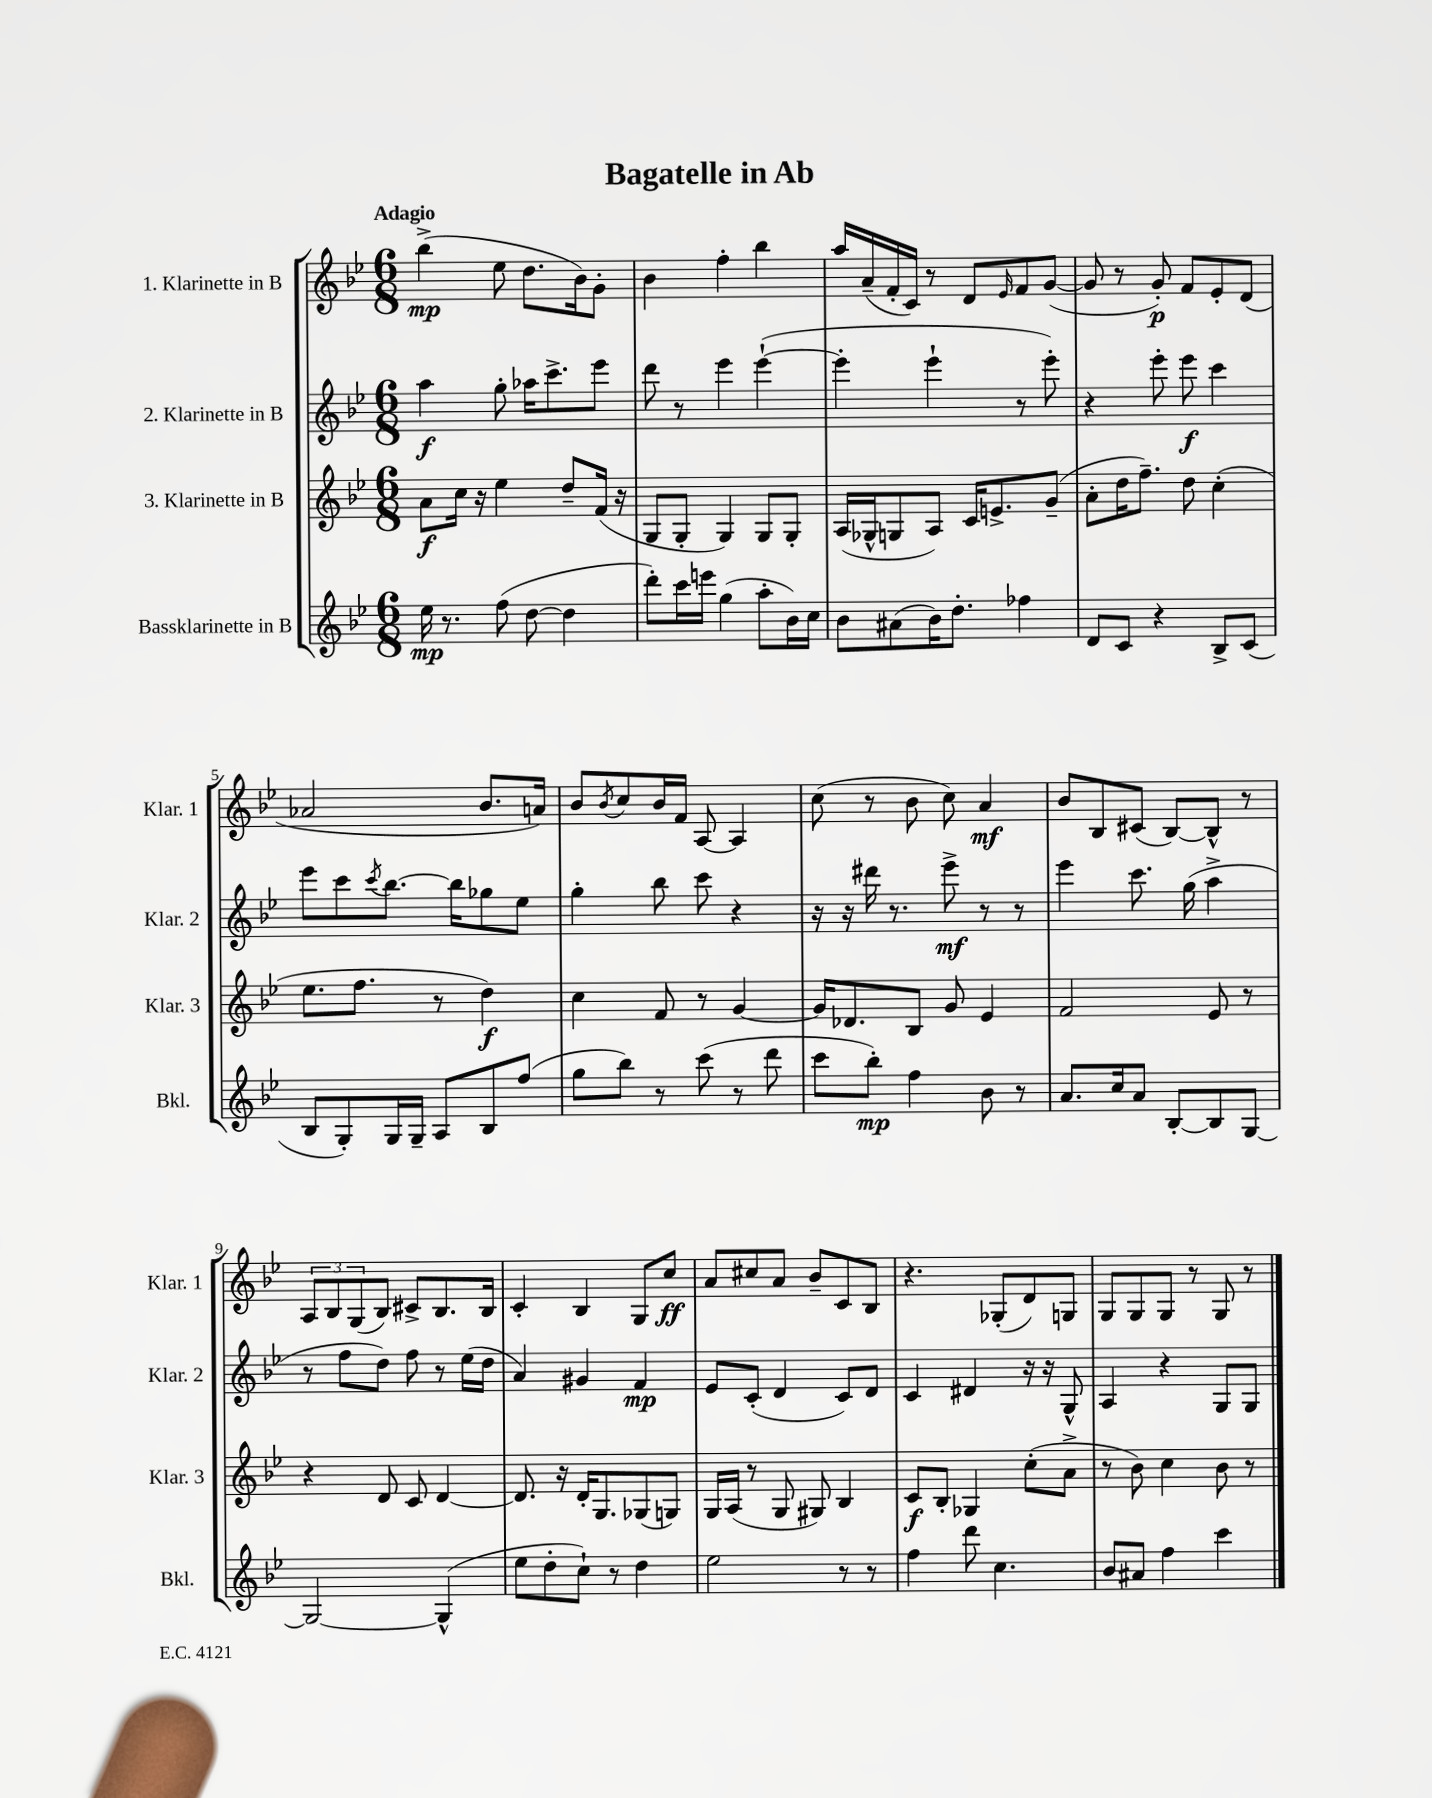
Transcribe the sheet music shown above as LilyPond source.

\header { title = "Bagatelle in Ab" }
<<
\new StaffGroup <<
\new Staff = "s0" \with { instrumentName = "1. Klarinette in B" shortInstrumentName = "Klar. 1" } {
    \clef treble \key bes \major \numericTimeSignature \time 6/8 \tempo "Adagio"
    bes''4->\mp( ees''8 d''8. bes'16) g'8-. |
    bes'4 f''4-. bes''4 |
    a''16 a'16--( f'16-. c'16) r8 d'8 \grace { ees'16 } f'8 g'8~( |
    g'8 r8 g'8-.\p) f'8 ees'8-. d'8( |
    aes'2 bes'8. a'16) |
    bes'8 \acciaccatura { bes'8 } c''8 bes'16 f'16 a8~ a4 |
    c''8( r8 bes'8 c''8) a'4\mf |
    bes'8 bes8 cis'8( bes8~) bes8-^ r8 |
    \tuplet 3/2 { a8 bes8 g8( } bes8) cis'8-> bes8. bes16 |
    c'4-. bes4 g8 c''8\ff |
    a'8 cis''8 a'8 bes'8-- c'8 bes8 |
    r4. ges8-.( d'8) g8 |
    g8 g8 g8 r8 g8 r8 \bar "|." |
}
\new Staff = "s1" \with { instrumentName = "2. Klarinette in B" shortInstrumentName = "Klar. 2" } {
    \clef treble \key bes \major \numericTimeSignature \time 6/8
    a''4\f g''8-. aes''16 c'''8.-> ees'''8 |
    d'''8 r8 ees'''4 ees'''4~-!( |
    ees'''4-. ees'''4-! r8 ees'''8-.) |
    r4 ees'''8-. ees'''8\f c'''4 |
    ees'''8 c'''8 \acciaccatura { c'''8 } bes''8.~ bes''16 ges''8 ees''8 |
    g''4-. bes''8 c'''8 r4 |
    r16 r16 dis'''16 r8. ees'''8->\mf r8 r8 |
    ees'''4 c'''8. g''16( a''4-> |
    r8 f''8 d''8) f''8 r8 ees''16( d''16 |
    a'4) gis'4 f'4\mp |
    ees'8 c'8-.( d'4 c'8) d'8 |
    c'4 dis'4 r16 r16 g8-^ |
    a4 r4 g8 g8 \bar "|." |
}
\new Staff = "s2" \with { instrumentName = "3. Klarinette in B" shortInstrumentName = "Klar. 3" } {
    \clef treble \key bes \major \numericTimeSignature \time 6/8
    a'8\f c''16 r16 ees''4 d''8-- f'16( r16 |
    g8 g8-. g4) g8 g8-. |
    a16( ges16-^ g8 a8) c'16 e'8.-> g'8--( |
    a'8-. d''16 f''8.--) d''8 c''4-.( |
    ees''8. f''8. r8 d''4\f) |
    c''4 f'8 r8 g'4~ |
    g'16 des'8. bes8 g'8 ees'4 |
    f'2 ees'8 r8 |
    r4 d'8 c'8 d'4~ |
    d'8. r16 d'16-. g8. ges8( g8) |
    g16 a16( r8 g8 gis8) bes4 |
    c'8\f bes8-. ges4 c''8-.( a'8-> |
    r8 bes'8) c''4 bes'8 r8 \bar "|." |
}
\new Staff = "s3" \with { instrumentName = "Bassklarinette in B" shortInstrumentName = "Bkl." } {
    \clef treble \key bes \major \numericTimeSignature \time 6/8
    ees''16\mp r8. f''8( d''8~ d''4 |
    d'''8-.) c'''16 e'''16 g''4( a''8-. bes'16) c''16 |
    bes'8 ais'8( bes'16) d''8.-. fes''4 |
    d'8 c'8 r4 bes8-> c'8( |
    bes8 g8-.) g16 g16-- a8 bes8 f''8( |
    g''8 bes''8) r8 c'''8( r8 d'''8 |
    c'''8 bes''8-.\mp) f''4 bes'8 r8 |
    a'8. c''16 a'8 bes8~-. bes8 g8~ |
    g2~ g4-^( |
    ees''8 d''8-. c''8-!) r8 d''4 |
    ees''2 r8 r8 |
    f''4 d'''8 c''4. |
    bes'8 ais'8 f''4 c'''4 \bar "|." |
}
>>
>>
